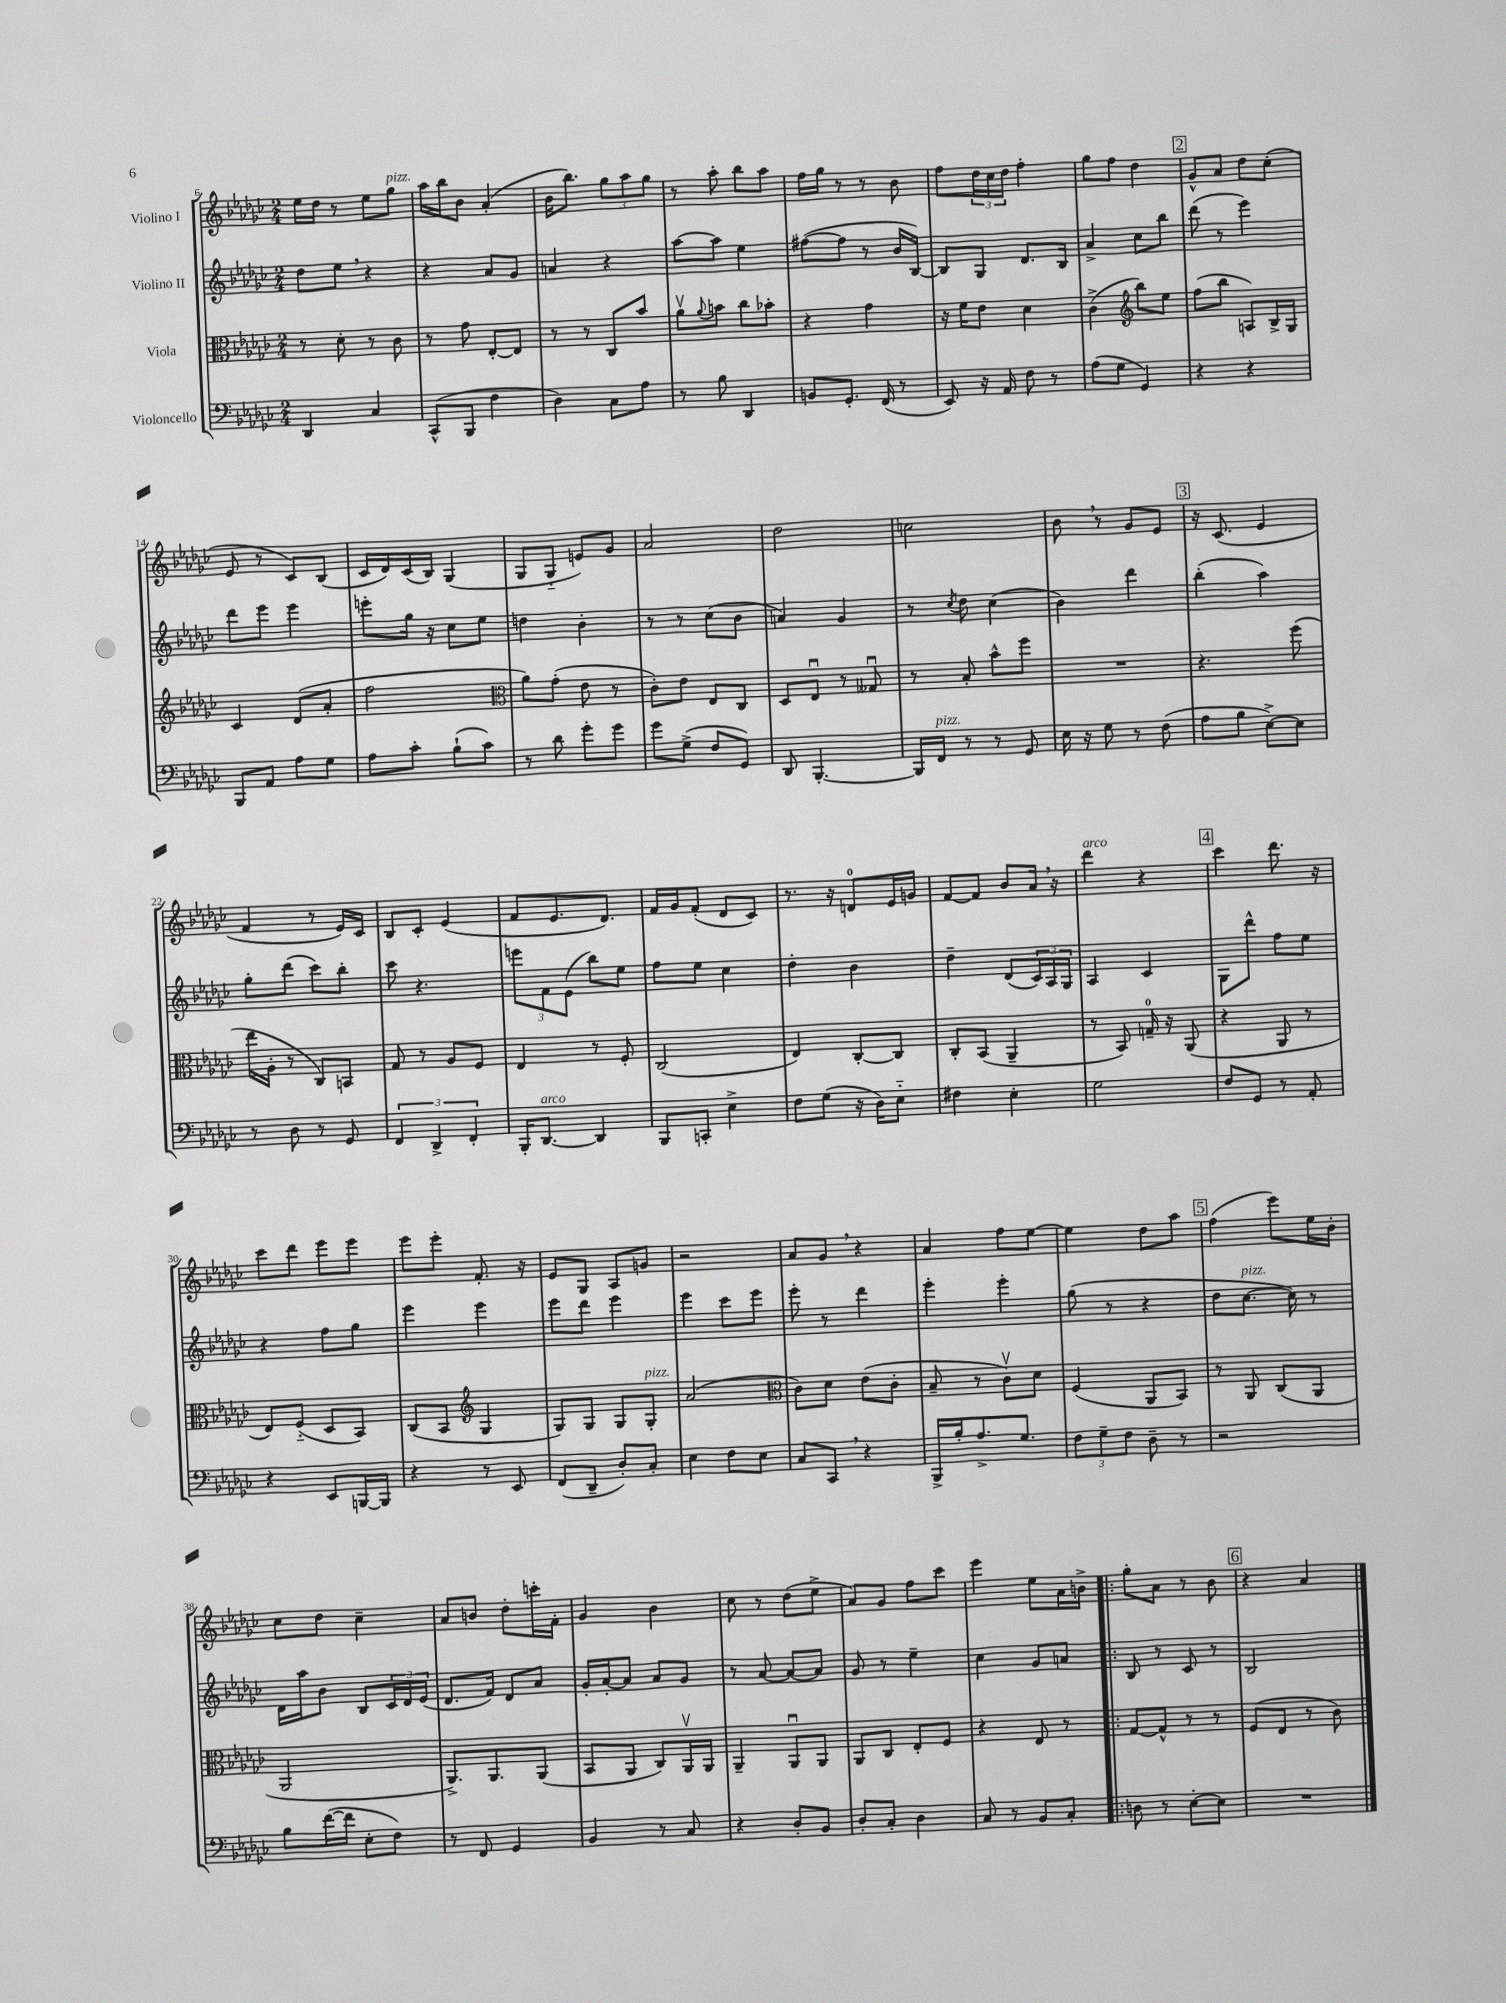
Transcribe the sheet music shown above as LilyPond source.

<<
\new StaffGroup <<
\new Staff = "s0" \with { instrumentName = "Violino I" } {
    \clef treble \key ges \major \numericTimeSignature \time 2/4
    ees''16 des''16 r8 ees''8 ges''8^\markup { \italic "pizz." } |
    aes''16 bes''16 bes'8 aes'4-.( |
    bes'16 bes''8.) \tuplet 3/2 { ges''8 aes''8 ges''8 } |
    r8 aes''8-. bes''8 aes''8 |
    f''16 ges''16 r8 r8 bes'8 |
    f''8 \tuplet 3/2 { des''16 ces''16 des''16 } f''4-. |
    ges''8 f''8 des''4 |
    \mark \markup { \box "2" } ges'8-^ aes'8 des''8 ces''8-.( |
    ees'8 r8 ces'8) bes8( |
    ces'16 des'16) ces'16( bes16) ges4( |
    ges8 ges8-_ e'8) ges'8 |
    aes'2 |
    des''2 |
    c''2 |
    bes'8 \breathe r8 ges'8 ees'8 |
    \mark \markup { \box "3" } r16 ces'8.( ees'4 |
    f'4 r8 ees'16) ces'16 |
    bes8 ces'8-. ees'4( |
    f'8 ees'8. des'8.) |
    f'16 ges'16 f'8-.( des'8 ces'8) |
    r8. r16 d'8-0 ees'16 g'16 |
    f'8~ f'8 bes'8 aes'16 \breathe r16 |
    des'''4^\markup { \italic "arco" } r4 |
    \mark \markup { \box "4" } ces'''4 des'''8. r16 |
    ces'''8 des'''8 ees'''8 ees'''8 |
    ees'''8 ees'''8-. f'8.-. r16 |
    ees'8 ges8 aes8 g'8 |
    r2 |
    aes'8 ges'8 \breathe r4 |
    aes'4 f''8 ees''8~ |
    ees''4 des''8 aes''8 |
    \mark \markup { \box "5" } f''4( ees'''8) ees''16 bes'16-. |
    ces''8 des''8 ces''4-- |
    aes'8 b'8 des''8-. c'''16-. f'16-. |
    ges'4 bes'4 |
    ces''8 r8 des''8( ees''8-> |
    aes'8) ges'8 f''8 ces'''8 |
    ees'''4 ees''8 aes'16 b'16-> |
    \bar ".|:" ges''8-. aes'8 r8 bes'8 |
    \mark \markup { \box "6" } r4 aes'4 \bar "|." |
}
\new Staff = "s1" \with { instrumentName = "Violino II" } {
    \clef treble \key ges \major \numericTimeSignature \time 2/4
    des''8 ees''8 \breathe r4 |
    r4 aes'8 ges'8 |
    a'4 r4 |
    aes''8~ aes''8 ees''4 |
    fis''8~( fis''8 r8 bes'16 bes16~) |
    bes8 ges8 des'8. bes16 |
    aes'4-> ces''8 bes''8 |
    \mark \markup { \box "2" } des'''8( r8 ees'''4) |
    des'''8 ees'''8 ees'''4 |
    e'''8-. ges''16 r16 ces''8 ees''8 |
    d''4 bes'4-. |
    r8 r8 ces''8( bes'8 |
    a'4) ges'4 |
    r8 \acciaccatura { ces''8 } des''8 ces''4( |
    bes'4) des'''4 |
    \mark \markup { \box "3" } bes''4-.( aes''4) |
    ges''8-. des'''8( ces'''8) bes''8-. |
    ces'''8 r4. |
    \tuplet 3/2 { e'''8 f'8 ees'8( } bes''8) ees''8 |
    f''8 ees''8 ces''4 |
    des''4-. bes'4 |
    des''4-- des'8( \tuplet 3/2 { ces'16) aes16 ges16 } |
    aes4 ces'4 |
    \mark \markup { \box "4" } ges8 des'''8-^ f''8 ees''8 |
    r4 f''8 ges''8 |
    ees'''4 ees'''4 |
    ees'''8 des'''8 ees'''4 |
    ees'''4 ces'''8 ees'''8 |
    ees'''8-. r8 des'''4 |
    ees'''4-. ees'''4-. |
    ges''8( r8 r4 |
    \mark \markup { \box "5" } des''8 ces''8.~^\markup { \italic "pizz." } ces''16) r8 |
    des'16 aes''16 bes'8 bes8 \tuplet 3/2 { ces'16 des'16 ees'16( } |
    des'8. f'16) des'8 aes'8 |
    ges'16-. aes'16~-. aes'8 aes'8 ges'8 |
    r8 aes'8~ aes'8~ aes'8 |
    ges'8 r8 ees''4-- |
    ces''4 ges'8 a'8 |
    \bar ".|:" bes8 r8 ces'8 r8 |
    \mark \markup { \box "6" } bes2 \bar "|." |
}
\new Staff = "s2" \with { instrumentName = "Viola" } {
    \clef alto \key ges \major \numericTimeSignature \time 2/4
    r8 des'8-. r8 ces'8 |
    r8 ges'8 ees8~-. ees8 |
    r8 r8 ces8 bes'8 |
    aes'8\upbow \appoggiatura { aes'8 } b'8 ces''8 bes'8-. |
    r4 ges'4 |
    r16 f'16 ees'8 des'4 |
    ces'4->( \clef treble bes''8) ees''8 |
    \mark \markup { \box "2" } f''8( bes''8 a8) bes16-> ges16 |
    ces'4 des'8( aes'8-. |
    f''2 |
    \clef alto aes'8) ges'8-.( ees'8 r8 |
    ces'8-.) ees'8 ees8 ces8 |
    des8 ees8\downbow r8 geses8\downbow |
    r8 bes8-. bes'8-^ f''8 |
    R2 |
    \mark \markup { \box "3" } r4. f''8( |
    ees''16 aes16-. r8 ces8) b,8 |
    ges8 r8 aes8 f8 |
    ees4 r8 f8-. |
    ces2( |
    ees4) ces8~-. ces8 |
    ces8-. bes,8( aes,4-- |
    r8 bes,8) g16-0-- r16 aes,8( |
    \mark \markup { \box "4" } r4 aes,8 r8 |
    ees8) f8-_( des8 bes,8) |
    ces8( bes,8 \clef treble ges4 |
    ges8) ges8 ges8 ges8-.^\markup { \italic "pizz." } |
    aes'2( |
    \clef alto ces'8) des'8 ees'8( ces'8-. |
    bes8-- r8 ces'8\upbow) des'8 |
    f4( aes,8 bes,8) |
    \mark \markup { \box "5" } r8 aes,8 ces8( aes,8 |
    aes,2 |
    aes,8.->) aes,8. aes,8( |
    bes,8 aes,8 ces8) aes,16\upbow aes,16 |
    aes,4-- aes,8\downbow aes,8 |
    aes,8 ces8 ees8-. f8 |
    r4 ees8 r8 |
    \bar ".|:" ges8~ ges8-^ r8 r8 |
    \mark \markup { \box "6" } f8( ees8 r8 ces'8) \bar "|." |
}
\new Staff = "s3" \with { instrumentName = "Violoncello" } {
    \clef bass \key ges \major \numericTimeSignature \time 2/4
    des,4 ces4 |
    ces,8-^( bes,,8 f4 |
    des4) ces8 aes8 |
    r8 bes8 des,4 |
    b,8 ges,8.-. f,16( r8 |
    ees,8) r16 aes,16 f8 r8 |
    aes8( ges8 ges,4) |
    \mark \markup { \box "2" } r4 r4 |
    bes,,8 aes,8 aes8 ges8 |
    aes8 ces'8-. bes8-!( ces'8) |
    r8 des'8 ges'8-. ges'8 |
    ges'8 ges8->( f8 ges,8) |
    des,8 bes,,4.~-. |
    bes,,16 f,16^\markup { \italic "pizz." } r8 r8 ges,8 |
    ees16 r16 ges8 r8 f8( |
    \mark \markup { \box "3" } aes8 bes8 ees8~->) ees8 |
    r8 des8 r8 ges,8 |
    \tuplet 3/2 { f,4 des,4-> f,4-. } |
    bes,,16-. des,8.~^\markup { \italic "arco" } des,4 |
    bes,,8 c,8-. ees4-> |
    f8 ges8( r16 des16) ees8-_ |
    fis4 ees4-. |
    ges2 |
    \mark \markup { \box "4" } f8 ges,8 r8 aes,8-. |
    r4 ees,8 b,,16~ b,,16 |
    r4 r8 ees,8 |
    f,8( des,8-- des8-.) ces8-. |
    ees4 f8 ees8 |
    ces8 ces,8 \breathe r4 |
    bes,,16-> bes16-. aes8.-> ges8. |
    \tuplet 3/2 { f8 ges8-- f8 } des8-- r8 |
    \mark \markup { \box "5" } r2 |
    bes8 f'16~( f'16 ees8-. f8) |
    r8 f,8 ges,4 |
    bes,4 r8 ces8 |
    r4 des8-. bes,8 |
    des8-. ces8-. des4 |
    ces8 r8 bes,8 ces8-. |
    \bar ".|:" d8 r8 ees8~-. ees8 |
    \mark \markup { \box "6" } R2 \bar "|." |
}
>>
>>
\layout { \context { \Score currentBarNumber = #6 } }
